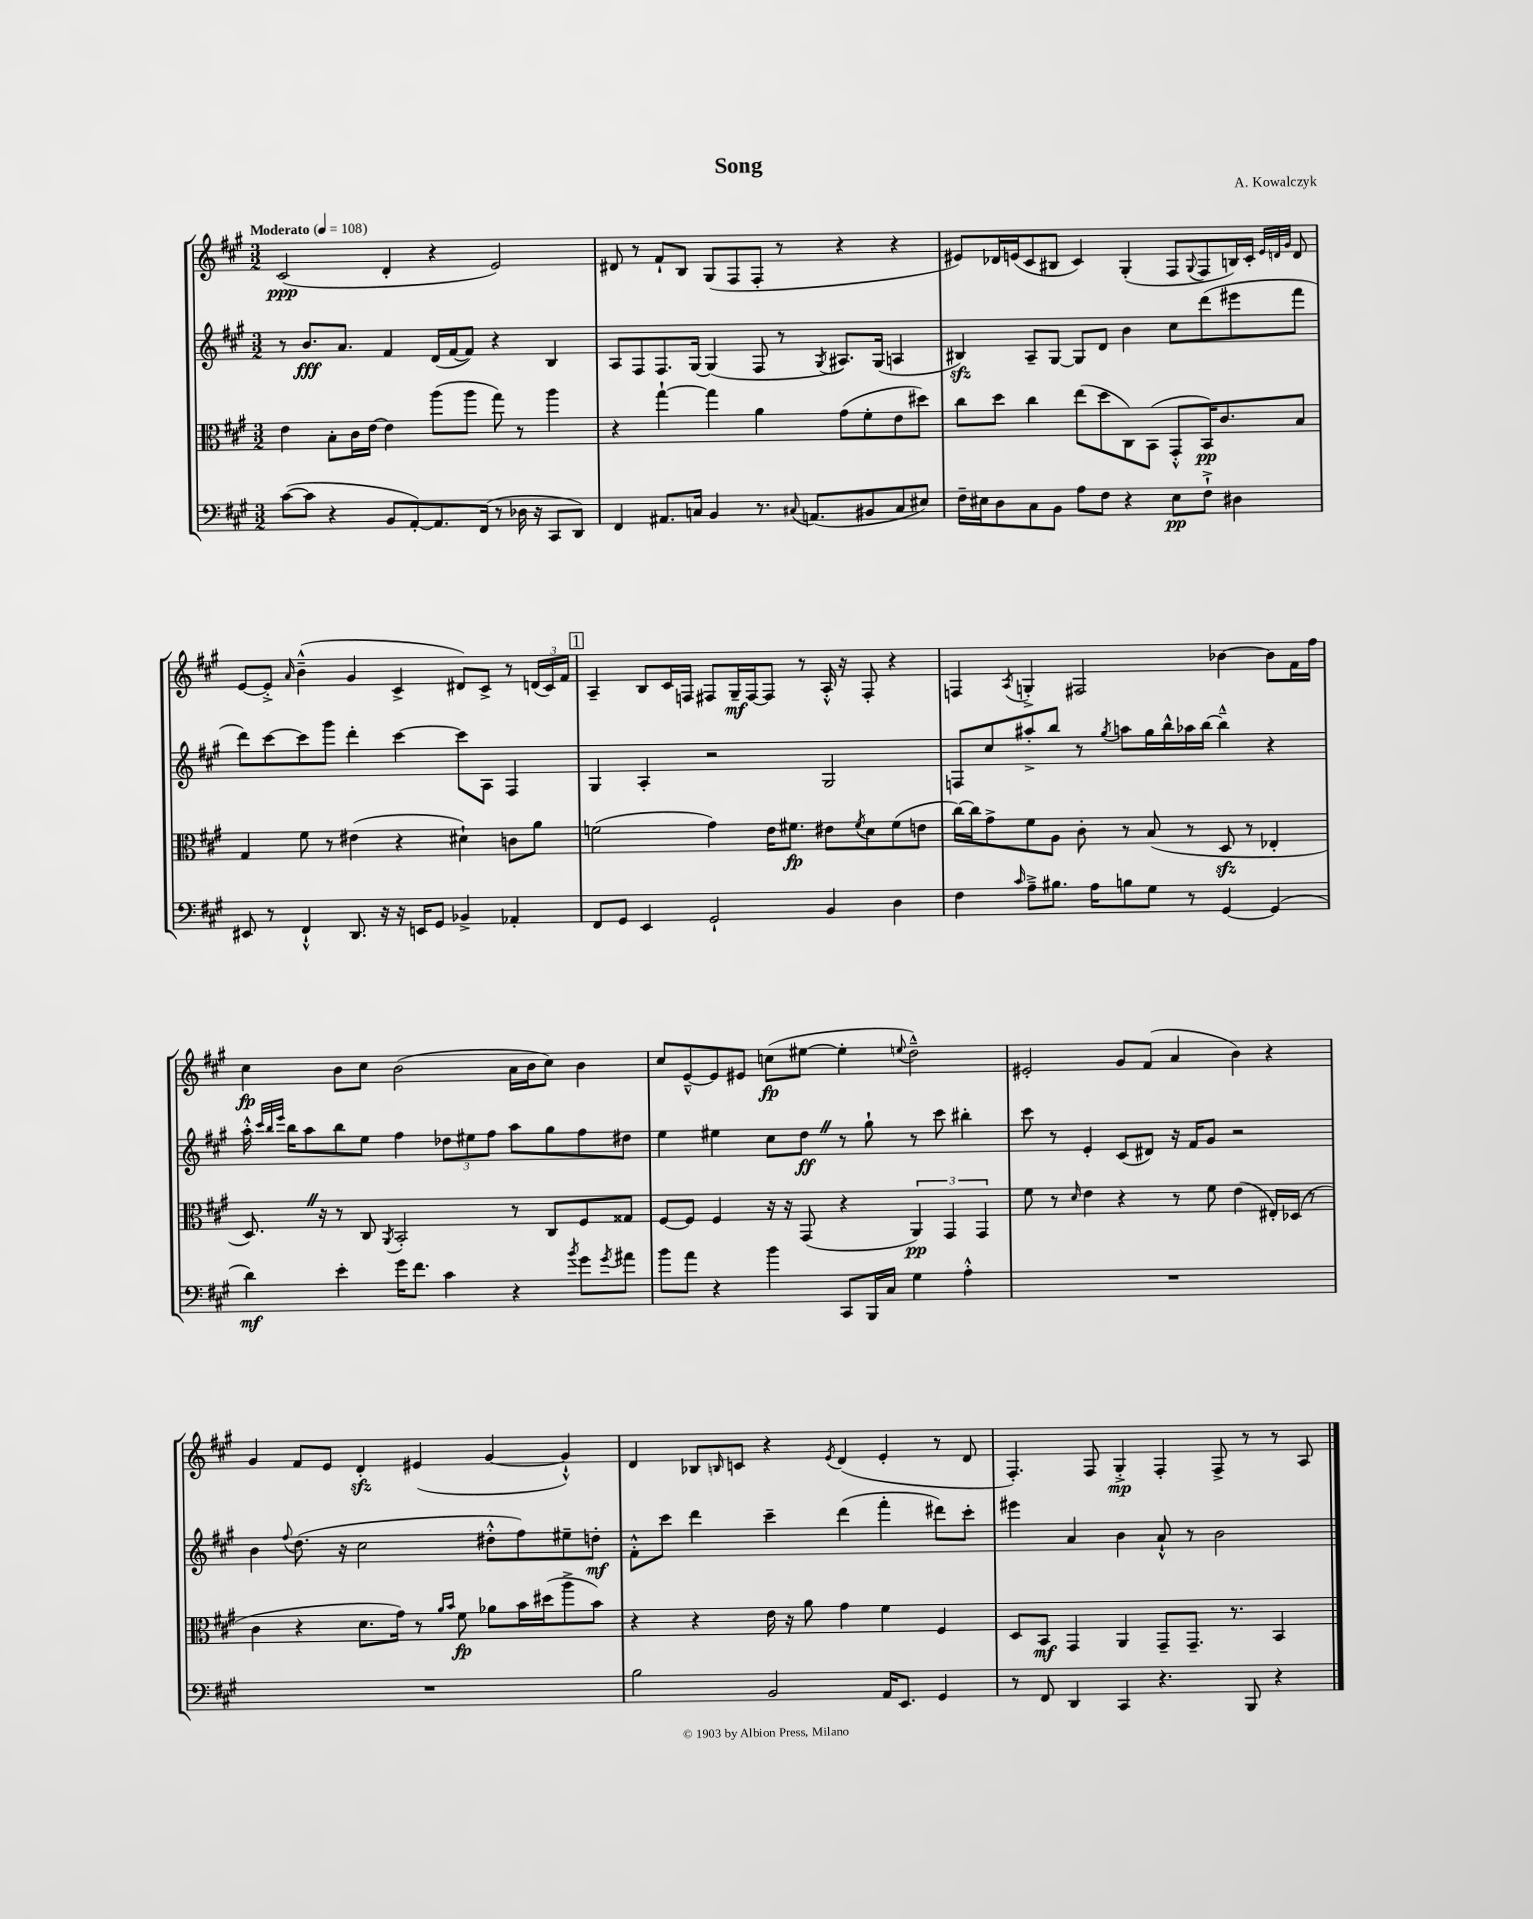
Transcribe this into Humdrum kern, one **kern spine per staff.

**kern	**dynam	**kern	**dynam	**kern	**dynam	**kern	**dynam
*part4	*part4	*part3	*part3	*part2	*part2	*part1	*part1
*staff4	*staff4	*staff3	*staff3	*staff2	*staff2	*staff1	*staff1
*clefF4	*	*clefC3	*	*clefG2	*	*clefG2	*
*k[f#c#g#]	*	*k[f#c#g#]	*	*k[f#c#g#]	*	*k[f#c#g#]	*
*M3/2	*	*M3/2	*	*M3/2	*	*M3/2	*
*MM108	*	*MM108	*	*MM108	*	*MM108	*
=1	=1	=1	=1	=1	=1	=1	=1
!	!	!	!	!	!	!LO:TX:a:B:t=Moderato	!
([8c#\L	.	4e\	.	8r	.	(2c#/	ppp
8c#\J]	.	.	.	8.b/L	fff	.	.
4r	.	8B'\L	.	.	.	.	.
.	.	.	.	8.a/J	.	.	.
.	.	16c#\L	.	.	.	.	.
.	.	[16e\JJ	.	.	.	.	.
8BB/L	.	4e\]	.	4f#/	.	4d'/	.
[8AA'/)	.	.	.	.	.	.	.
8.AA/]	.	(8aa\L	.	(16d/LL	.	4r	.
.	.	.	.	[16f#/J	.	.	.
.	.	8aa\J	.	8f#/J])	.	.	.
(16FF#/Jk	.	.	.	.	.	.	.
8r	.	8gg#\)	.	4r	.	2e/)	.
16D-X\	.	8r	.	.	.	.	.
16r	.	.	.	.	.	.	.
8CC#/L	.	4aa\	.	4B/	.	.	.
8DD/J)	.	.	.	.	.	.	.
=2	=2	=2	=2	=2	=2	=2	=2
4FF#/	.	4r	.	8A/L	.	8d#X/	.
.	.	.	.	8F#/	.	8r	.
8.AA#X/L	.	[4gg#`\	.	8.F#/	.	8f#`/L	.
.	.	.	.	.	.	8B/J	.
16Cn/Jk	.	.	.	[16G#/Jk	.	.	.
4BB/	.	4gg#\]	.	(4G#/]	.	(8G#/L	.
.	.	.	.	.	.	8F#/	.
8.r	.	4a\	.	8F#/	.	8F#'/J	.
.	.	.	.	8r	.	8r	.
8qqC#X/	.	.	.	.	.	.	.
(8.AAn/L	.	.	.	.	.	.	.
.	.	.	.	8qG#/	.	.	.
.	.	(8g#\L	.	8.A#X/L)	.	4r	.
8BB#X/	.	8f#'\	.	.	.	.	.
.	.	.	.	(16G#/Jk	.	.	.
8C#/	.	8e\	.	4An/	.	4r	.
8E#X/J)	.	8dd#X\J)	.	.	.	.	.
=3	=3	=3	=3	=3	=3	=3	=3
16F#~\LL	.	8cc#\L	.	4B#Xzz/)	.	8e#X/L)	.
16E#X\J	.	.	.	.	.	.	.
8D\	.	8dd\J	.	.	.	16d-X/L	.
.	.	.	.	.	.	(16en/J	.
8C#\	.	4cc#\	.	8A~/L	.	8c#/	.
8BB\J	.	.	.	[8G#/J	.	8B#X/J	.
8A\L	.	(8ee\L	.	8G#/L]	.	4c#/)	.
8F#\J	.	8dd\	.	8d/J	.	.	.
4r	.	8C#\)	.	4b\	.	(4G#'/	.
.	.	(8BB\J	.	.	.	.	.
8E#\L	pp	8GG#'^^/L	.	8cc#\L	.	8F#/L	.
.	.	.	.	.	.	8qqG#/	.
8F#`^\J	.	16BB/K)	pp	(8ddd\	.	8F#/	.
.	.	8.c#/	.	.	.	.	.
4D#X\	.	.	.	8eee#X\	.	16Bn/L)	.
.	.	.	.	.	.	16c#'/JJ	.
.	.	.	.	.	.	32qqe/LLL	.
.	.	.	.	.	.	32qqdn/	.
.	.	.	.	.	.	32qqg#/JJJ	.
.	.	8B/J	.	8fff#\J	.	8d/	.
!!LO:LB:g=z
=4	=4	=4	=4	=4	=4	=4	=4
8EE#X/	.	4G#/	.	8ddd\L)	.	[8e/L	.
8r	.	.	.	[8ccc#\	.	8e'^/J]	.
.	.	.	.	.	.	16qqa/	.
4FF#`^^/	.	8f#\	.	8ccc#\]	.	(4b~^^\	.
.	.	8r	.	8ggg#\J	.	.	.
8.DD/	.	(4e#X\	.	4ddd'\	.	4g#/	.
16r	.	.	.	.	.	.	.
16r	.	4r	.	[4ccc#\	.	4c#^/	.
16EEn/KL	.	.	.	.	.	.	.
8GG#/J	.	.	.	.	.	.	.
4BB-X^/	.	4d#X`\)	.	8ccc#\L]	.	8d#X/L)	.
.	.	.	.	8A\J	.	8c#^/J	.
4AA-X'/	.	8cn\L	.	4F#/	.	8r	.
.	.	8a\J	.	.	.	(24dn/LL	.
.	.	.	.	.	.	24c#/)	.
.	.	.	.	.	.	24f#/JJ	.
!!LO:REH:place=s1:t=1
=5	=5	=5	=5	=5	=5	=5	=5
8FF#/L	.	(2fn\	.	4G#/	.	4A~/	.
8GG#/J	.	.	.	.	.	.	.
4EE/	.	.	.	4A'/	.	8B/L	.
.	.	.	.	.	.	16c#/L	.
.	.	.	.	.	.	16Fn/JJ	.
2GG#`/	.	4g#\)	.	2r	.	8F#X/L	.
.	.	.	.	.	.	16G#~/L	mf
.	.	.	.	.	.	[16F#/J	.
.	.	16e\KL	.	.	.	8F#/J]	.
.	.	8.f#X\J	fp	.	.	.	.
.	.	.	.	.	.	8r	.
4BB/	.	8e#X\L	.	2G#/	.	16A'^^/	.
.	.	.	.	.	.	16r	.
.	.	8qf#/	.	.	.	.	.
.	.	8d\	.	.	.	8F#'/	.
4D\	.	(8f#\	.	.	.	4r	.
.	.	8en\J	.	.	.	.	.
=6	=6	=6	=6	=6	=6	=6	=6
4F#\	.	[16cc#\LL)	.	8Fn/L	.	4Fn/	.
.	.	16cc#\J]	.	.	.	.	.
.	.	8g#^\	.	8cc#/	.	.	.
16qqc#/	.	.	.	.	.	8qA/	.
8A~^\L	.	8f#\	.	8aa#X'^/	.	4Gn'^/	.
8.B#X\J	.	8A\J	.	8bb/J	.	.	.
.	.	8c#'\	.	8r	.	2F#X/	.
16A\KL	.	.	.	.	.	.	.
.	.	.	.	8qgg#/	.	.	.
8Bn\	.	8r	.	8aan\L	.	.	.
8G#\J	.	(8B/	.	16gg#\L	.	.	.
.	.	.	.	16bb^^\	.	.	.
8r	.	8r	.	16aa-X\	.	.	.
.	.	.	.	[16bb\JJ	.	.	.
[4GG#/	.	8Dzz/	.	4bb~^^\]	.	[4b-X\	.
.	.	8r	.	.	.	.	.
(4GG#/]	.	4E-X'/	.	4r	.	8b-\L]	.
.	.	.	.	.	.	16f#\L	.
.	.	.	.	.	.	16ff#\JJ	.
!!LO:LB:g=z
=7	=7	=7	=7	=7	=7	=7	=7
4d\)	mf	8.DZ/)	.	16aa'^^\	.	4cc#\	fp
.	.	.	.	32qqccc#/LLL	.	.	.
.	.	.	.	32qqbb/	.	.	.
.	.	.	.	32qqeee/JJJ	.	.	.
.	.	.	.	16bb\KL	.	.	.
.	.	.	.	8aa\	.	.	.
.	.	16r	.	.	.	.	.
4e'\	.	8r	.	8bb\	.	8b\L	.
.	.	8C#/	.	8ee\J	.	8cc#\J	.
.	.	8qAA/	.	.	.	.	.
16g#\KL	.	2BB'/	.	4ff#\	.	(2b\	.
8.f#\J	.	.	.	.	.	.	.
4c#\	.	.	.	12dd-X\L	.	.	.
.	.	.	.	12ee#X\	.	.	.
.	.	.	.	12ff#\J	.	.	.
4r	.	8r	.	8aa\L	.	16a\LL	.
.	.	.	.	.	.	16b\J	.
.	.	8C#/L	.	8gg#\	.	8cc#\J)	.
8qb/	.	.	.	.	.	.	.
8g#\L	.	8F#/	.	8ff#\	.	4b\	.
8qg#/	.	.	.	.	.	.	.
8a#X\J	.	8G##X/J	.	8dd#X\J	.	.	.
=8	=8	=8	=8	=8	=8	=8	=8
8b\L	.	[8F#/L	.	4ee\	.	8cc#/L	.
8a\J	.	8F#/J]	.	.	.	[8e~^^/	.
4r	.	4F#/	.	4ee#X\	.	8e/]	.
.	.	.	.	.	.	8e#X/J	.
4b\	.	16r	.	8cc#\L	.	(8ccn\L	fp
.	.	16r	.	.	.	.	.
.	.	(8GG#/	.	8ddZ\J	ff	[8ee#X\J	.
8CC#/L	.	4r	.	8r	.	4ee#'\]	.
16BBB/L	.	.	.	8gg#`\	.	.	.
16C#/JJ	.	.	.	.	.	.	.
.	.	.	.	.	.	8qqeen/	.
4G#\	.	6AA/)	pp	8r	.	2dd~^^\)	.
.	.	.	.	8ccc#\	.	.	.
.	.	6GG#/	.	.	.	.	.
4A'^^\	.	.	.	4bb#X'\	.	.	.
.	.	6GG#/	.	.	.	.	.
=9	=9	=9	=9	=9	=9	=9	=9
1.r	.	8f#\	.	8ccc#\	.	2e#X'/	.
.	.	8r	.	8r	.	.	.
.	.	16qqd/	.	.	.	.	.
.	.	4e\	.	4e'/	.	.	.
.	.	4r	.	(8c#/L	.	8g#/L	.
.	.	.	.	8d#X/J)	.	(8f#/J	.
.	.	8r	.	16r	.	4a/	.
.	.	.	.	16f#/KL	.	.	.
.	.	8f#\	.	8g#/J	.	.	.
.	.	(4e\	.	2r	.	4b\)	.
.	.	16E#X'/LL)	.	.	.	4r	.
.	.	(16D-X/JJ	.	.	.	.	.
.	.	8r	.	.	.	.	.
!!LO:LB:g=z
=10	=10	=10	=10	=10	=10	=10	=10
1.r	.	4c#\	.	4b\	.	4g#/	.
.	.	.	.	8qqff#/	.	.	.
.	.	4r	.	(8.dd\	.	8f#/L	.
.	.	.	.	.	.	8e/J	.
.	.	.	.	16r	.	.	.
.	.	8.d\L	.	2cc#\	.	4dzz'/	.
.	.	16g#\Jk)	.	.	.	.	.
.	.	8r	.	.	.	(4e#X/	.
.	.	16qqa/LL	.	.	.	.	.
.	.	16qqb/JJ	.	.	.	.	.
.	.	8f#\	fp	.	.	.	.
.	.	8a-X\L	.	8dd#X'^^\L	.	[4g#/	.
.	.	16b\L	.	8ff#\)	.	.	.
.	.	(16dd#X\J	.	.	.	.	.
.	.	8aa^\	.	8ee#X~\	.	4g#`^^/])	.
.	.	8b\J)	.	8ddn'\J	mf	.	.
=11	=11	=11	=11	=11	=11	=11	=11
2B\	.	4r	.	8f#'^^\L	.	4d/	.
.	.	.	.	8ccc#\J	.	.	.
.	.	4r	.	4ddd\	.	8B-X/L	.
.	.	.	.	.	.	16qqBn/	.
.	.	.	.	.	.	8cn/J	.
2BB/	.	16e\	.	4ccc#~\	.	4r	.
.	.	16r	.	.	.	.	.
.	.	8a\	.	.	.	.	.
.	.	.	.	.	.	8qe/	.
.	.	4g#\	.	(4ddd\	.	(4d/	.
16AA/KL	.	4f#\	.	4fff#'\	.	4e'/	.
8.EE/J	.	.	.	.	.	.	.
4GG#/	.	4F#/	.	8ddd#X\L)	.	8r	.
.	.	.	.	8ccc#'\J	.	8d/	.
=12	=12	=12	=12	=12	=12	=12	=12
8r	.	8D/L	.	4eee#X\	.	4.F#'/)	.
8FF#/	.	8BB/J	mf	.	.	.	.
4DD/	.	4GG#/	.	4a/	.	.	.
.	.	.	.	.	.	8F#/	.
4CC#/	.	4AA/	.	4b\	.	4G#'^/	mp
4.r	.	8GG#~/L	.	8a`^^/	.	4F#'/	.
.	.	8.GG#~/J	.	8r	.	.	.
.	.	.	.	2b\	.	8F#^/	.
.	.	8.r	.	.	.	.	.
8BBB/	.	.	.	.	.	8r	.
4r	.	4BB/	.	.	.	8r	.
.	.	.	.	.	.	8A/	.
==	==	==	==	==	==	==	==
*-	*-	*-	*-	*-	*-	*-	*-
